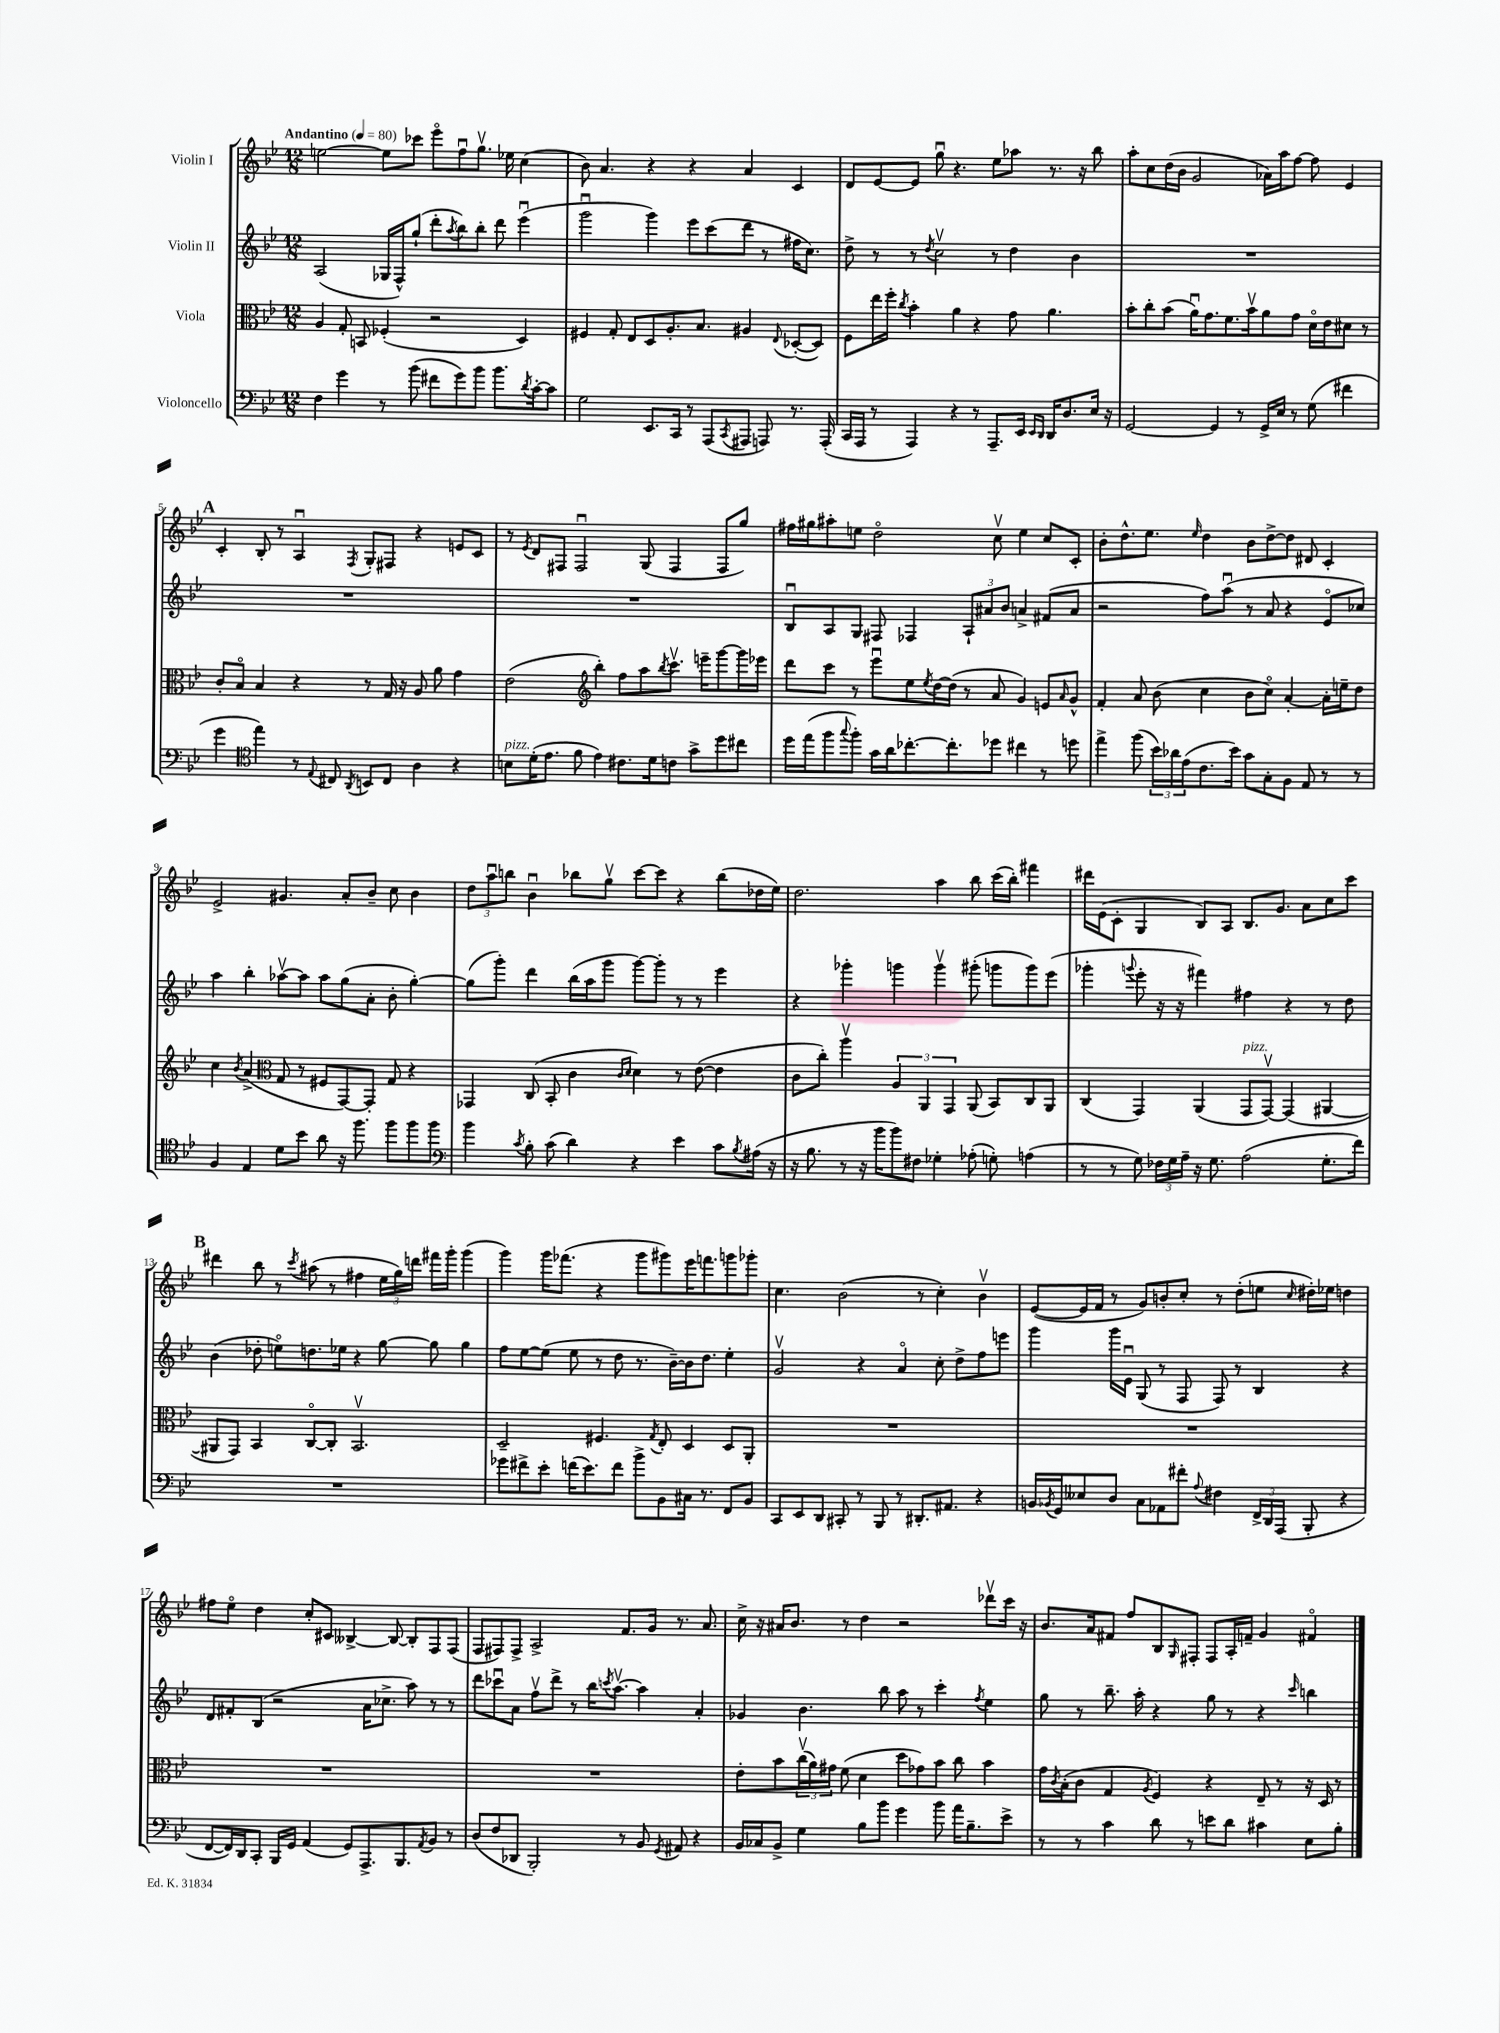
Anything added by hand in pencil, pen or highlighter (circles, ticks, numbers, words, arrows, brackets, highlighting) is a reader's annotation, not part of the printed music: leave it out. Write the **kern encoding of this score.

**kern	**kern	**kern	**kern
*staff4	*staff3	*staff2	*staff1
*clefF4	*clefC3	*clefG2	*clefG2
*k[b-e-]	*k[b-e-]	*k[b-e-]	*k[b-e-]
*M12/8	*M12/8	*M12/8	*M12/8
*MM80	*MM80	*MM80	*MM80
4F\	4A/	(2A/	[2ee\
4g\	8G'/	.	.
.	8BB/	.	.
8r	(4F-'/	16G-/LL	8ee\]L
.	.	16F^^/J)	.
(8b-\	.	(8gg`/J	8ccc-\J
8f#\L	2r	8ddd'\L	8eee-o\L
.	.	8qaa/	.
8g\)	.	8bb-\)	8ffu\
8b-\J	.	8bb-'\J	8.ggv\J
8.b-\L	.	8ddd\	.
.	.	.	16ee-\
.	4D/)	(4eee-u\	(4cc\
8qd/	.	.	.
[16c'\k	.	.	.
8c\]J	.	.	.
=	=	=	=
2G\	4F#/	2gggu\	8b-\)
.	.	.	4.a/
.	8G'/	.	.
.	8E-/L	.	.
8.EE-/L	8D/	4ggg\)	4r
.	8.A'/	.	.
16CC/Jk	.	.	.
8r	.	8eee-\L	4r
.	8.B-/J	.	.
(8AAA/L	.	(8ccc\	.
8qCC/	.	.	.
8AAA#/J	4A#/	8ddd\J	4a/
8AAA/)	.	8r	.
.	8qqE-/	.	.
8.r	([8D-'/L	16ff#\LK	4c/
.	.	8.cc\J)	.
.	8D-/]J)	.	.
(16AAA'/	.	.	.
=	=	=	=
16CC/LL	8F\L	8dd^\	8d/L
16AAA/JJ	.	.	.
8r	16ee-\L	8r	[8e-/
.	16ff'\JJ	.	.
.	8qcc/	.	.
4AAA/)	4b-'\	8r	8e-/]J
.	.	8qdd/	.
.	.	2ccv\	8ggu\
4r	4a\	.	4.r
8r	4r	.	.
8.AAA~/L	.	8r	8ee-\L
.	8g\	4dd\	8aa-\J
16EE-/Jk	.	.	.
16qqEE-/LL	.	.	.
16qqDD/JJ	.	.	.
16DD/LK	4.a\	.	8.r
8.D/	.	.	.
.	.	4b-\	.
.	.	.	16r
16E-/Jk	.	.	8bb-\
16r	.	.	.
=	=	=	=
[2GG/	8b-'\L	1.r	8aa'\L
.	8cc'\	.	8cc\
.	(8b-\J	.	(16dd\L
.	.	.	16b-\JJ
.	16au\LK)	.	2g/
.	8.g\	.	.
4GG/]	.	.	.
.	8.f\	.	.
8r	.	.	.
.	16b-v\k	.	.
16GG^/LL	8a\	.	16a-\LL)
16E-/JJ	.	.	16aa\J
8r	8g\J	.	[8ff\J
(8G\	16do\LL	.	8ff\]
.	16e-\J	.	.
4f#\	8d#\J	.	4e-/
.	8r	.	.
=	=	=	=
4g\	8c'/L	1.r	4c'/
.	8B-o/J	.	.
*clefC4	*	*	*
4ee-\)	4B-/	.	8B-'/
.	.	.	8r
8r	4r	.	4Au/
8qqE-/	.	.	.
8C#/	.	.	.
8qAA/	.	.	8qF/
8BB/L	8r	.	8G'/L
8C#/J	16G/	.	8F#/J
.	16r	.	.
4A\	8A/	.	4r
.	8a\	.	.
4r	4g\	.	8e/L
.	.	.	8c/J
=	=	=	=
8B\L	(2e-\	1.r	8r
.	.	.	8qe-/
(16d'\K	.	.	8d/L
8.e-\J	.	.	.
.	.	.	8F#/J
8f\	.	.	2F#u/
*	*clefG2	*	*
4e-\)	4bb-'\)	.	.
8.c#\L	8ff\L	.	.
.	8aa\	.	(8G/
16d\k	.	.	.
.	8qbb-/	.	.
8c\J	8.cccv\J	.	4F#/
8g^\L	.	.	.
.	16eee~\LK	.	.
8dd\	[8ggg\	.	8F#/L
8cc#\J	16ggg\]L	.	8gg/J)
.	16eee-\JJ	.	.
=	=	=	=
16dd\LL	8ddd\L	8B-u/L	16ff#\LL
(16ee-\J	.	.	16gg#\J
8ff\	8ccc\J	8A/	8aa#'\
8qqgg/	.	.	.
8ff'\J)	8r	8G/J	8ee\J
16g\LL	8eee-u\L	8F#/	2ddo\
16a\J	.	.	.
[8.cc-'\	8ee-\	4F-/	.
.	8qee-/	.	.
.	[16dd\L	.	.
8.cc-'\]	(16dd\]JJ	.	.
.	8r	12A`/L	.
.	.	12a#/	.
8dd-\J	8a/	.	8ccv\
.	.	12b-/J	.
4cc#\	4g/)	4a^/	4ee\
8r	8e/L	(8f#/L	8cc/L
.	16qqa/	.	.
8dd\	8g^^/J	8a/J	8c'/J
=	=	=	=
4ee-^\	4f'/	2r	8b-'\L
.	.	.	8.dd^^\
(8ff\	8a/	.	.
.	.	.	8.ee-\J
24b-\LL)	(8b-\	.	.
24a-\	.	.	.
(24e-\J	.	.	.
.	.	.	16qqee-/
8.c\	4cc\	8ff\L)	4dd\
.	.	(8aau\J	.
16b-\Jk)	.	.	.
8g\L	8b-\L	8r	8b-\L
8G'\	8cco\J)	8a/	[8dd^\
8F\J	[4a'/	4r	8dd\]J
8E-/	.	.	8d#/
8r	16a'\]LL	8e-o/L	4c'/
.	16ee~\J	.	.
8r	8dd\J	8cc-/J)	.
=	=	=	=
4F/	4cc\	4aa\	2e-^/
.	8qb-/	.	.
4E-/	(4a^/	4bb-'\	.
*	*clefC3	*	*
8d\L	8G/	[8aa-v\L	4.g#/
8b-\J	8r	8aa-\]J	.
8a\	8F#/L	8aa-\L	.
16r	[8GG/)	(8gg\	8a'/L
8.ff\	.	.	.
.	8GG'/]J	8a'\J	8b-~/J
8ff\L	8G/	8b-'\	8cc\
8ff\	4r	[4gg'\)	4b-\
8ff\J	.	.	.
=	=	=	=
*clefF4	*	*	*
4b-\	4GG-/	(8gg\]L	12dd\L
.	.	.	12aau\
.	.	8ggg'\J)	.
.	.	.	12bb\J
8qc/	.	.	.
8B-'\	(8C/	4ddd\	4b-u\
(8c\	8BB-'/	.	.
4d\)	4c\	(16bb-\LL	8bb-\L
.	.	16aa\J	.
.	.	8ggg\J	8ggv\J
.	16qqc/LL	.	.
.	16qqd/JJ	.	.
4r	4d\)	[8ggg\L)	[8ccc\L
.	.	8ggg'\]J	8ccc\]J
4e-\	8r	8r	4r
.	([8e-\	8r	.
8c\L	4e-\]	4eee-\	(8bb-\L
8qB-/	.	.	.
(16A#\Jk	.	.	16dd-\L
16r	.	.	16ee-\JJ)
=	=	=	=
16r	8c\L	4r	2.dd\
8.B-\	.	.	.
.	8cc'\J)	.	.
8r	4aav\	4ggg-'\	.
16r	.	.	.
16b-\LK	.	.	.
8b-\)	6A/	4ggg\	.
8F#\J	.	.	.
.	6AA/	.	.
4G-'\	.	4gggv\	4aa\
.	6GG/	.	.
(8A-'\	(8AA/	(8ggg#'\	8bb-\
8G'\)	8BB-/L)	8ggg\L	(16ccc\LL
.	.	.	16bb-'\JJ)
(4A\	8C/	8ggg\)	4fff#\
.	8AA/J	(8eee-\J	.
=	=	=	=
8r	(4C/	4ggg-'\	16ddd#\LL
.	.	.	(16e-\J
8r	.	.	8c'\J
.	.	8qqggg/	.
8G\)	4GG/)	8eee-'\	4G/
24F-\LL	.	16r	.
24G\	.	.	.
.	.	16r	.
24A~\JJ	.	.	.
16r	(4AA/	4fff#\)	8B-/L)
8.G\	.	.	.
.	.	.	8A/J
(2A\	8GG/L	4ff#\	8.B-/L
.	[8GGv/J)	.	.
.	.	.	8.g/J
.	(4GG/]	4r	.
.	.	.	8a\L
8.G'\L	[4AA#/	8r	8cc\
.	.	8dd\	8ccc\J
16f\Jk)	.	.	.
=	=	=	=
1.r	8AA#/]L	(4b-\	4ddd#\
.	8GG/J)	.	.
.	4BB-/	8dd-'\	8bb-\
.	.	8eeo\L)	8r
.	.	.	8qccc/
.	[8Co/L	8.dd\	(8aa#\
.	8C'/]J	.	8r
.	.	16ee-\Jk	.
.	2.BB-v/	4r	4ff#\
.	.	[8gg\	24ee-\LL
.	.	.	24gg\)
.	.	.	24ddd\JJ
.	.	8gg\]	16fff#\LL
.	.	.	16ggg'\JJ
.	.	4gg\	(4ggg\
=	=	=	=
8g-\L	2D~/	8ff\L	4ggg\)
8f#^\	.	[8ee-\	.
8e-'\J	.	(8ee-\]J	16ggg\LK
.	.	.	(8.fff-\J
(16f\LK	.	8ee-\	.
8.e-\)	.	.	.
.	4.F#/	8r	4r
8f\J	.	8dd\	.
8b-^\L	.	8.r	8ggg\L
.	8qG/	.	.
8BB-\	8E-'/	.	8ggg#\)
.	.	[16b-~\LL)	.
16C#\Jk	4D/	16b-\]J	16eee-\K
8.r	.	8.dd\J	8.fff\
8FF/L	8D/L	4ee-'\	8ggg\
8BB-/J	8AA'/J	.	8ggg-'\J
=	=	=	=
8CC/L	1.r	2gv/	4.cc\
8EE-/	.	.	.
8DD/J	.	.	.
8CC#'/	.	.	(2b-\
8r	.	4r	.
8BBB-/	.	.	.
8r	.	4ao/	.
8.DD#'/L	.	.	8r
.	.	8cc'\	4cc'\)
8.AA#/J	.	.	.
.	.	8dd^\L	.
4r	.	8ff\	4b-v\
.	.	8eee\J	.
=	=	=	=
16BB/LL	1.r	4ggg\	([8e-/L
8qBB-/	.	.	.
16GG/J	.	.	.
8E--/	.	.	16e-/]L
.	.	.	16f/JJ
8D/J	.	16ggg\LL	8r
.	.	16e-u\JJ	.
8C\L	.	(8G/	8g/L)
8AA-\	.	8r	8b'/
8f#'\J	.	8F/	8cc'/J
8qqA/	.	.	.
4F#\	.	8F/)	8r
.	.	8r	(8dd'\L
24FF^/LL	.	4B-/	8ee\J
24DD/	.	.	.
(24AAA/JJ	.	.	.
.	.	.	16qqcc/
8BBB-'/	.	.	16dd#'\LL)
.	.	.	16ee-\JJ
4r	.	4r	4dd\
=	=	=	=
[8FF/L	1.r	8d/L	8ff#\L
16FF/]L)	.	8f#'/	8ee-o\J
16DD/J	.	.	.
8CC'/J	.	(8B-/J	4dd\
16BBB-/LL	.	2r	.
16GG/JJ	.	.	.
(4AA/	.	.	8cc'/L
.	.	.	8c#/J
8GG/L)	.	.	[4B--^/
8.AAA^/	.	16a\LK	.
.	.	8.cc-^\J	.
.	.	.	8B--/_
8.BBB-/	.	.	.
.	.	8aa\)	8B--'/]L
8qAA/	.	.	.
8BB-/J	.	8r	8F/
8r	.	8r	(8F/J
=	=	=	=
(8D/L	1.r	8ddd\L	8F/L
8F/	.	8ccc-u\	8F#/)
8DD-/J	.	8a\J	8F#^/J
2BBB-'/)	.	8ffv\L	2A^/
.	.	8ddd^\J	.
.	.	8r	.
.	.	16bb-\LK	.
.	.	8qccc/	.
.	.	[8.aav\J	.
8r	.	.	8.f/L
8BB-/	.	4aa\]	.
.	.	.	16g/Jk
8qGG/	.	.	.
8AA#/	.	.	8.r
4r	.	4a'/	.
.	.	.	8.a/
=	=	=	=
16BB-/LL	8e-'\L	4g-/	16cc^\
16C-/J	.	.	16r
8BB-^/J	8b-\	.	16a#/LK
.	.	.	8.b-/J
4G\	(24ccv\L	4.b-\	.
.	24a\)	.	.
.	24g#\JJ	.	.
.	(8f\	.	8r
8B-\L	4d\	.	4dd\
8b-\J	.	8bb-\	.
4g\	8dd\L	8aa\	2r
.	8g-\)	8r	.
8b-\	8b-\J	4ccc'\	.
16a\LK	8cc\	.	.
8.B-~\	.	.	.
.	.	8qff/	.
.	4b-\	4ee-\	8ddd-v\L
8e-^\J	.	.	16ccc\Jk
.	.	.	16r
=	=	=	=
8r	16g\LL	8gg\	8.b-/L
.	8qc/	.	.
.	(16B-'\J	.	.
8r	8c\J	8r	.
.	.	.	16a/k
4c\	4G/	8.bb-~\	8f#/J
.	.	.	8ff/L
.	.	16aa'\	.
.	8qA/	.	.
8d\	4F/)	4r	8B-/
.	.	.	16qqG/
8r	.	.	8F#'/J
8e\L	4r	8gg\	8F#/L
8d\J	.	8r	16A'/L
.	.	.	16f~/JJ
4c#\	8E-~/	4r	4g/
.	8r	.	.
.	.	16qqccc/	.
8E-\L	16r	4bb\	4f#o/
.	16D/	.	.
8B-'\J	8r	.	.
==	==	==	==
*-	*-	*-	*-
